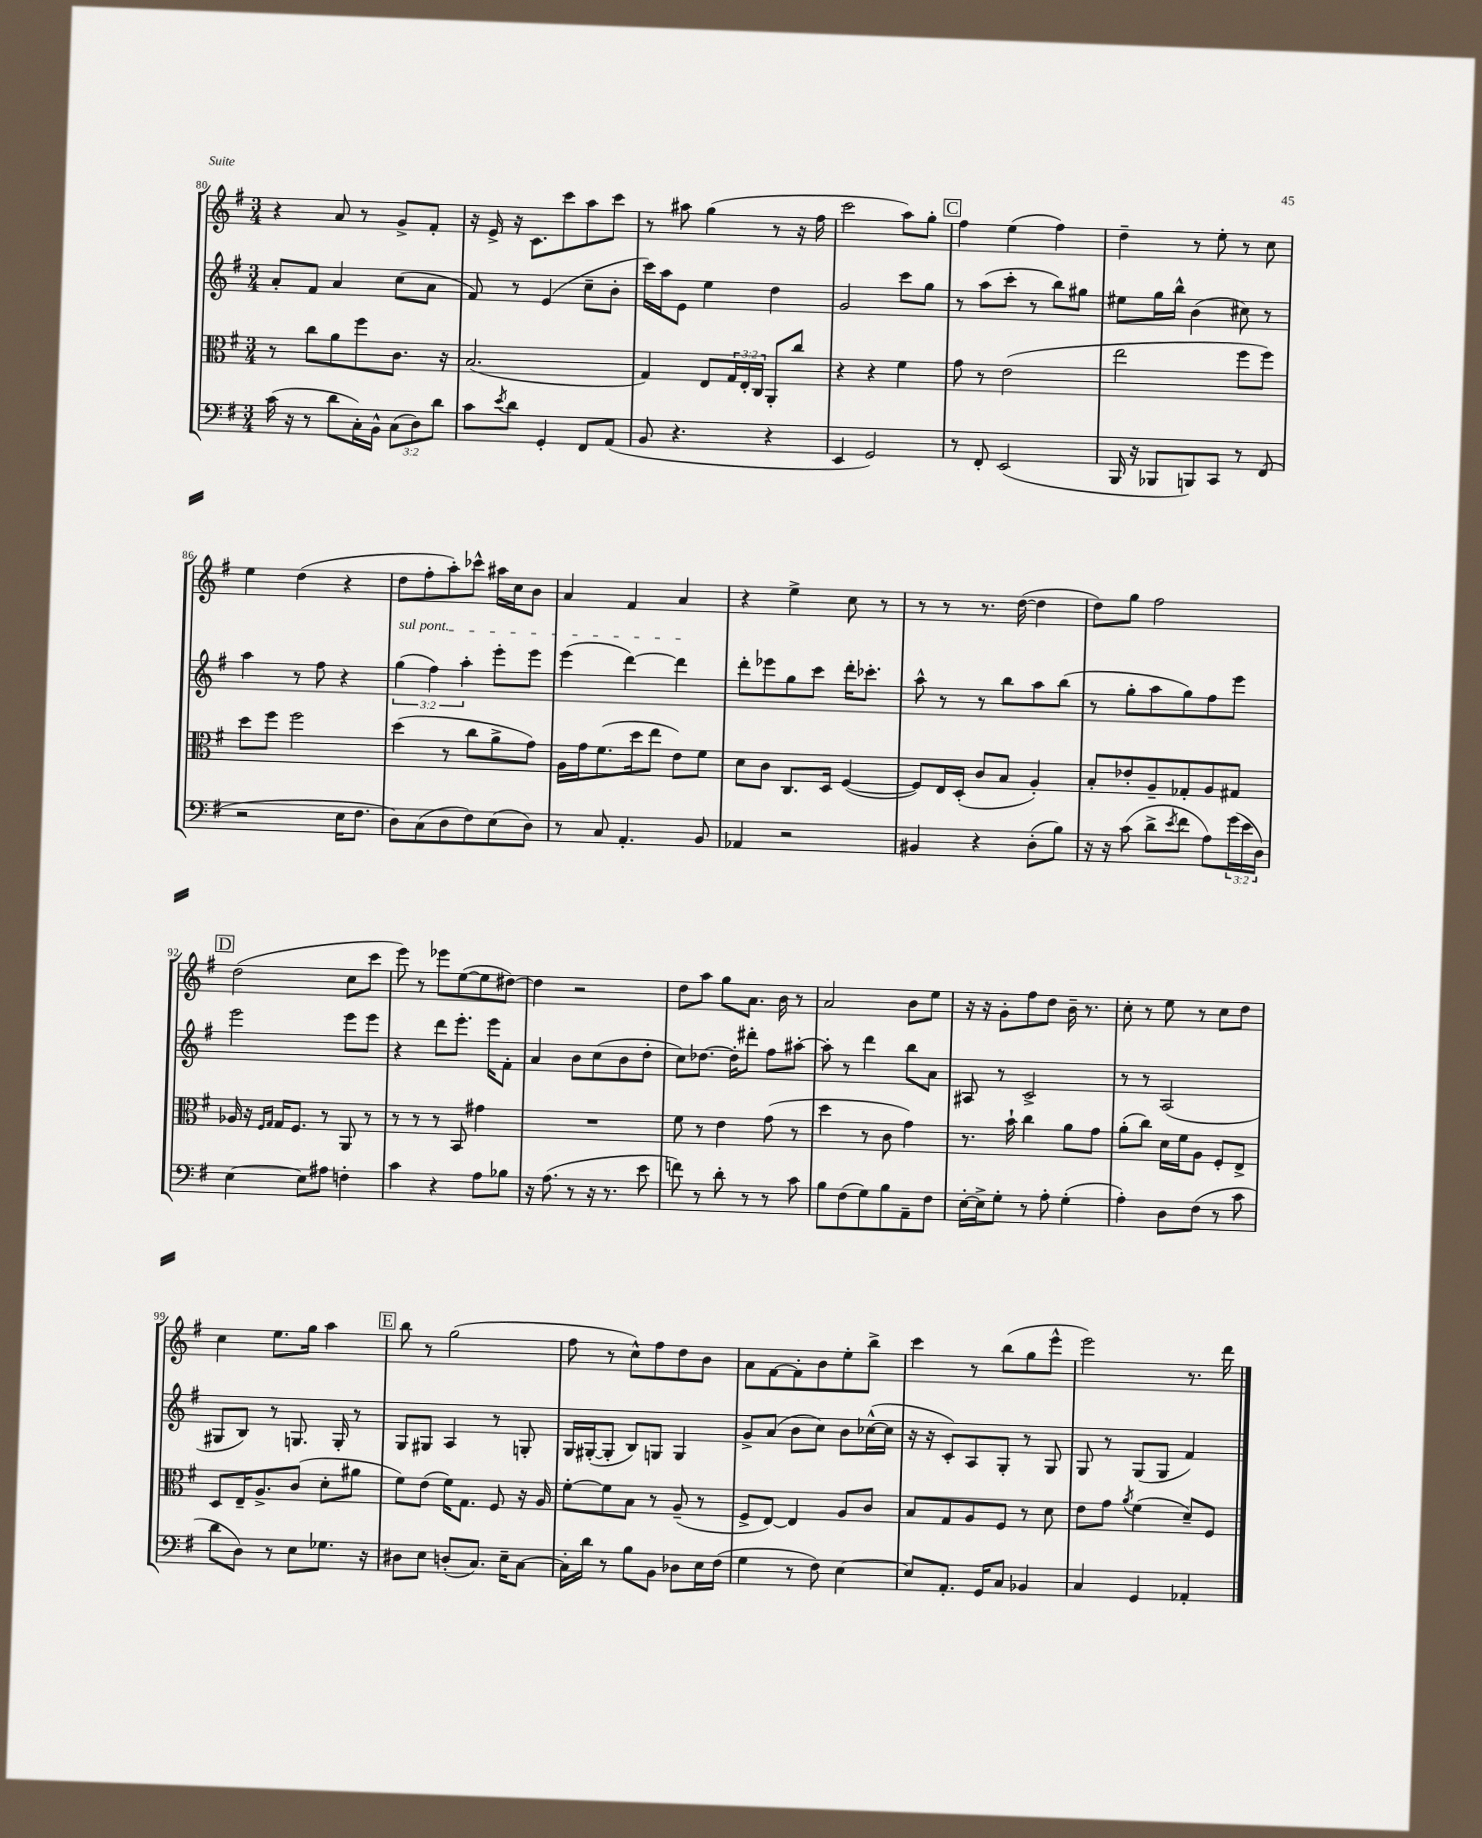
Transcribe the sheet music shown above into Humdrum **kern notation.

**kern	**kern	**kern	**kern
*part4	*part3	*part2	*part1
*staff4	*staff3	*staff2	*staff1
*clefF4	*clefC3	*clefG2	*clefG2
*k[f#]	*k[f#]	*k[f#]	*k[f#]
*M3/4	*M3/4	*M3/4	*M3/4
=80	=80	=80	=80
(16c\	8r	8a'/L	4r
16r	.	.	.
8r	8cc\L	8f#/J	.
8d\L	8a\	4a/	8a/
16C'\L)	8ff#\	.	8r
16BB^^\JJ	.	.	.
(12C\L	8.c\J	(8cc\L	8g^/L
12D\)	.	.	.
.	.	8a\J	8f#'/J
12d\J	.	.	.
.	16r	.	.
=81	=81	=81	=81
8c\L	(2.B/	8f#/)	16r
.	.	.	16e^/
8qe/	.	.	.
8d\J	.	8r	16r
.	.	.	8.c\L
4GG'/	.	(4e/	.
.	.	.	8ccc\
8FF#/L	.	8cc~\L	8aa\
(8AA/J	.	8b'\J	8ccc\J
=82	=82	=82	=82
8BB/	4G/)	16ccc\LL)	8r
.	.	16aa\J	.
4.r	.	8e\J	8aa#X\
.	8E/L	4ee\	(4gg\
.	24G/L	.	.
.	24E'/	.	.
.	24C/JJ	.	.
4r	8AA'/L	4dd\	8r
.	8cc/J	.	16r
.	.	.	16ff#\
=83	=83	=83	=83
4EE/	4r	2g/	2ccc\
2GG/)	4r	.	.
.	4f#\	8ccc\L	8aa\L)
.	.	8gg\J	8gg'\J
!!LO:REH:place=s1:t=C
=84	=84	=84	=84
8r	8g\	8r	4ff#\
8FF#'/	8r	(8aa\L	.
(2EE/	(2e\	8ccc'\J	(4ee\
.	.	8r	.
.	.	8bb\L)	4ff#\)
.	.	8gg#X\J	.
=85	=85	=85	=85
16BBB/	2ee\	8ee#X\L	4dd~\
16r	.	.	.
8BBB-X/L	.	16gg\L	.
.	.	16bb^^\JJ	.
8BBBn/)	.	(4b\	8r
8CC/J	.	.	8ee'\
8r	8ff#\L	8cc#X\)	8r
(8FF#/	8ff#\J)	8r	8cc\
!!LO:LB:g=z
=86	=86	=86	=86
2r	8dd\L	4aa\	4ee\
.	8ff#\J	.	.
.	2ff#\	8r	(4dd\
.	.	8ff#\	.
16E\KL	.	4r	4r
8.F#\J	.	.	.
=87	=87	=87	=87
!	!	!LO:TX:a:i:t=sul pont.	!
8D\L)	(4dd\	(6gg\	8dd\L
(8C\	.	.	8ff#'\
.	.	6ff#\)	.
8D\	8r	.	8aa'\)
.	.	6aa'\	.
8F#\)	8cc\L	.	8ccc-X^^\J
(8E\	8a^\	8eee'\L	16aa#X\LL
.	.	.	16cc\J
8D\J)	8g\J)	8eee\J	8b\J
=88	=88	=88	=88
8r	16A\LL	(4eee\	4a/
.	16g\J	.	.
8C/	(8.f#\	.	.
4.AA'/	.	[4ddd\)	4f#/
.	16dd\k	.	.
.	8ee\J	.	.
.	8e\L)	4ddd\]	4a/
8BB/	8f#\J	.	.
=89	=89	=89	=89
4AA-X/	8d\L	8ddd'\L	4r
.	8c\J	8eee-X\	.
2r	8.C/L	8gg\	4ee^\
.	.	8ccc\J	.
.	16D/Jk	.	.
.	([4F#/	16ddd'\KL	8cc\
.	.	8.ccc-X'\J	.
.	.	.	8r
=90	=90	=90	=90
4BB#X/	8F#/L])	8aa^^\	8r
.	16E/L	8r	8r
.	(16D'/JJ	.	.
4r	8c/L	8r	8.r
.	8B/J	8bb\L	.
.	.	.	([16dd\
(8D'\L	4A'/)	8aa\	4dd\]
8B\J)	.	(8bb\J	.
=91	=91	=91	=91
16r	8B'/L	8r	8dd\L)
16r	.	.	.
(8c\	8e-X'/	8gg'\L	8gg\J
8d^\L	8A~/	8aa\	2ff#\
8qe/	.	.	.
8f#\J	8G-X'/	8gg\)	.
8A\L)	8A/	8ff#\	.
(24g\L	8G#X/J	8eee\J	.
24e\	.	.	.
24D\JJ)	.	.	.
!!LO:LB:g=z
!!LO:REH:place=s1:t=D
=92	=92	=92	=92
[4E\	16A-X/	2eee\	(2dd\
.	16r	.	.
.	16qqF#/LL	.	.
.	16qqG/JJ	.	.
.	16G/KL	.	.
.	8.F#/J	.	.
8E\L]	.	.	.
8A#X\J	8r	.	.
4Fn'\	8AA/	8eee\L	8cc\L
.	8r	8eee\J	8ccc\J
=93	=93	=93	=93
4c\	8r	4r	8eee\)
.	8r	.	8r
4r	8r	8ddd\L	8eee-X\L
.	8BB/	8.eee'\J	([8ee\
8A\L	4g#X\	.	8ee\]
.	.	16eee\KL	.
8B-X\J	.	8f#'\J	[8dd#X\J)
=94	=94	=94	=94
16r	2.r	4a/	4dd#\]
(8.A\	.	.	.
8r	.	8b\L	2r
16r	.	(8cc\	.
8.r	.	.	.
.	.	8b\	.
8e\	.	8dd'\J	.
=95	=95	=95	=95
8fn\)	8f#\	8cc\L)	8dd\L
8r	8r	[8.dd-X\J	8aa\J
8d'\	4e\	.	8gg\L
.	.	16dd-'\KL]	.
8r	.	8ddd#X'\J	8.a\J
8r	(8g\	8ff#\L	.
.	.	.	16b\
8c\	8r	[8aa#X'\J	8r
=96	=96	=96	=96
8B\L	4dd\	8aa#'\]	2a/
(8F#\	.	8r	.
8G\)	8r	4ddd\	.
8B\	8c\	.	.
8AA~\	4g\)	8bb\L	8b\L
8F#\J	.	8a\J	8ee\J
=97	=97	=97	=97
[16E'\LL	8.r	8A#X/	16r
16E^\J]	.	.	16r
8G'\J	.	8r	8g'\L
.	16b`\	.	.
8r	4cc\	2c^/	8ff#\
8A'\	.	.	8dd\J
(4G'\	8a\L	.	16b~\
.	.	.	8.r
.	8g\J	.	.
=98	=98	=98	=98
4A'\)	(8a'\L	8r	8cc'\
.	8cc\J)	8r	8r
8D\L	16d\LL	(2A/	8ee\
.	16f#\J	.	.
(8F#\J	8A\J	.	8r
8r	8F#'/L	.	8cc\L
8c\	8E^/J	.	8dd\J
!!LO:LB:g=z
=99	=99	=99	=99
8d\L	8D/L	8G#X/L	4cc\
8D\J)	16E~/K	8B/J)	.
.	8.A^/	.	.
8r	.	8r	8.ee\L
8E\L	(8c/J	8.Gn/	.
.	.	.	16gg\Jk
8.G-X\J	8d'\L	.	4aa\
.	.	16G'/	.
.	8a#X\J	8r	.
16r	.	.	.
!!LO:REH:place=s1:t=E
=100	=100	=100	=100
8D#X\L	8f#\L)	8G/L	8bb\
8E\J	(8e\J	8G#X/J	8r
(8Dn'/L	16f#\KL)	4A/	(2gg\
.	8.G\J	.	.
8.C/J)	.	.	.
.	8F#/	8r	.
16E~\KL	.	.	.
[8C\J	16r	8Gn'/	.
.	16A/	.	.
=101	=101	=101	=101
16C'\LL]	[8f#'\L	16G/LL	8ff#\
16d\JJ	.	([16G#X'/J	.
8r	8f#\]	8G#'/J]	8r
8B\L	8B\J	8B/L)	8cc^^\L)
8BB\J	8r	8Gn/J	8ff#\
8D-X\L	(8A~/	4G/	8dd\
16E\L	8r	.	8b\J
(16F#\JJ	.	.	.
=102	=102	=102	=102
4G\	8F#^/L	8g^/L	8a\L
.	[8E/J)	(8a/J	[8f#\
8r	4E/]	8b\L	8f#'\]
8F#\)	.	8cc\J)	8b\
[4E\	8A/L	8b\L	8ee'\
.	8c/J	([16cc-X^^\L	8bb^\J
.	.	16cc-\JJ]	.
=103	=103	=103	=103
8E/L]	8B/L	16r	4ccc\
.	.	16r	.
8.AA'/J	8G/	8c'/L)	.
.	8A/	8A/	8r
16GG/KL	.	.	.
8C/J	8F#/J	8G'/J	(8bb\L
4BB-X/	8r	8r	8gg\
.	8d\	8G/	8eee^^\J
=104	=104	=104	=104
4C/	8e\L	8G/	2eee\)
.	8g\J	8r	.
.	8qa/	.	.
4GG/	(4f#\	(8G/L	.
.	.	8G/J	.
4AA-X'/	8d~/L)	4f#/)	8.r
.	8F#/J	.	.
.	.	.	16ddd\
==	==	==	==
*-	*-	*-	*-
